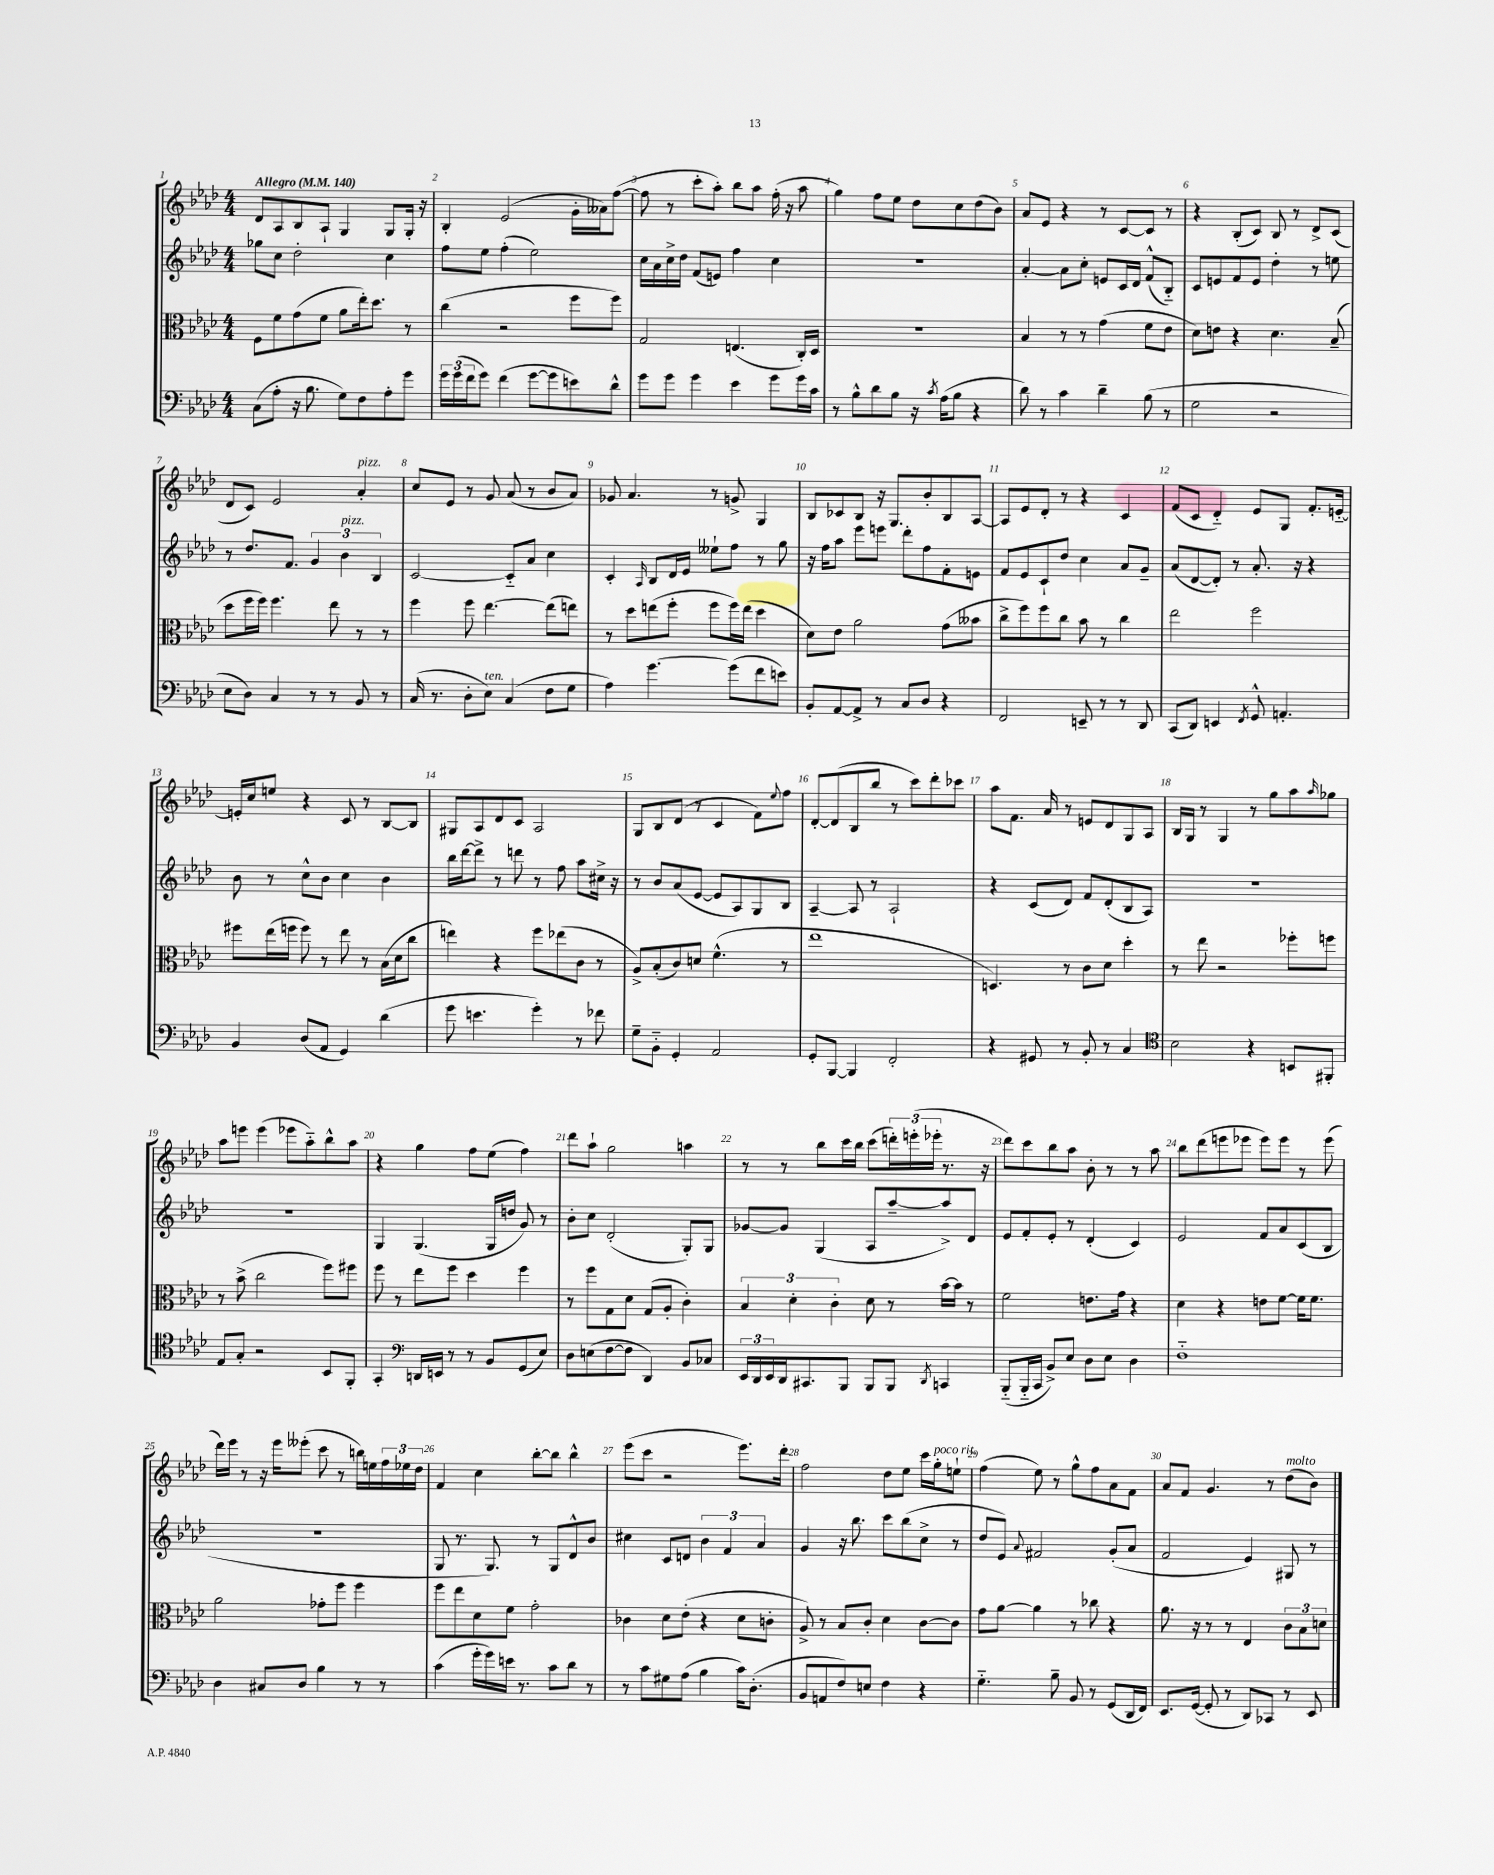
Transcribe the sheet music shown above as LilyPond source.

<<
\new StaffGroup <<
\new Staff = "s0" {
    \clef treble \key aes \major \numericTimeSignature \time 4/4 \tempo "Allegro" 4 = 140
    des'8 aes8 bes8 aes8-! g4 g8 g16-. r16 |
    bes4-. ees'2( g'16-. aeses'16) f''8~( |
    f''8 r8 c'''8-. aes''8-.) bes''8 aes''8 f''16-.( r16 aes''8 |
    g''4) f''8 ees''8 des''8 c''8 des''8( bes'8) |
    aes'8 ees'8 r4 r8 c'8~ c'8 r8 |
    r4 bes8-.( c'8) bes8 r8 des'8-> c'8( |
    des'8 c'8) ees'2 aes'4-.^\markup { \italic "pizz." } |
    c''8 ees'8 r8 g'8 aes'8( r8 bes'8 aes'8) |
    ges'8 aes'4. r8 g'8-> g4 |
    bes8 ces'8 bes8 r16 g8. bes'8-. bes8 aes8~ |
    aes8 ees'8 des'8-. r8 r4 c'4 |
    f'8( c'8 des'4-_) ees'8 g8 f'8.-. e'16~-_ |
    e'16-. c''16 e''8 r4 c'8 r8 bes8~ bes8 |
    gis8 aes8 des'8 c'8 aes2 |
    g8 bes8 des'8( r8 c'4 f'8) \appoggiatura { ees''8 } f''8 |
    des'8~-. des'8( bes8 bes''8 r8 c'''8) des'''8-. ces'''8 |
    aes''8 f'8. aes'16 r8 e'8 des'8 g8 aes8 |
    bes16 g16 r8 g4 r8 g''8 aes''8 \grace { aes''16 } ges''8 |
    aes''8 e'''8 e'''4( ees'''8 aes''8-_) bes''8-^ aes''8 |
    r4 g''4 f''8 ees''8( f''4) |
    des'''8 aes''8-! g''2 a''4 |
    r8 r8 bes''8 c'''16 bes''16 c'''8( \tuplet 3/2 { d'''16-.) e'''16-.( ees'''16-. } r8. r16 |
    des'''8) c'''8 bes''8 aes''8 bes'8-. r8 r8 aes''8 |
    bes''8 des'''8( e'''8 ees'''8 ees'''8) ees'''8 r8 ees'''8( |
    des'''16) ees'''16 r8 r16 ees'''16 eeses'''8-.( c'''8 r8 b''16) e''16 \tuplet 3/2 { f''16 ees''16 des''16 } |
    f'4 c''4 bes''8~-. bes''8 bes''4-^ |
    ees'''8( c'''8 r2 ees'''8.) des'''16-. |
    f''2 des''8 ees''8 c'''16 g''16-.^\markup { \italic "poco rit." } e''8-! |
    f''4( ees''8) r8 g''8-^ f''8 aes'8 f'8 |
    aes'8 f'8 g'4. r8 des''8^\markup { \italic "molto" }( bes'8) \bar "|." |
}
\new Staff = "s1" {
    \clef treble \key aes \major \numericTimeSignature \time 4/4
    ges''8 c''8 des''2-. c''4 |
    f''8 ees''8 f''4-.( ees''2) |
    c''16 aes'16 c''16-> des''16 f'8( e'8) f''4 c''4 |
    R1 |
    aes'4~-. aes'8 c''8-. e'8 c'16 des'16 f'8-^( bes8-_) |
    c'8 e'8 f'8 e'8 des''4-. r8 e''8 |
    r8 des''8. f'8. \tuplet 3/2 { g'4 bes'4^\markup { \italic "pizz." } bes4 } |
    c'2~ c'8-_ aes'8 c''4 |
    c'4-. \grace { aes16 } bes8 des'16 ees'16 eeses''8-! f''8 r8 g''8 |
    r16 f''16 aes''8 ees'''8 e'''8 des'''8-. f''8 f'8-. e'8 |
    f'8 ees'8 c'8-! des''8 c''4 aes'8 g'8-- |
    aes'8( des'8~ des'8-.) r8 aes'8.-. r16 r4 |
    bes'8 r8 c''8-^ bes'8 c''4 bes'4 |
    bes''16 des'''16~ des'''8-> r8 d'''8 r8 f''8 aes''8 cis''16-> r16 |
    r8 bes'8 aes'8( ees'8~ ees'8 aes8) g8 bes8 |
    aes4~-- aes8 r8 aes2-! |
    r4 c'8( des'8) f'8 des'8-.( bes8 aes8) |
    R1 |
    R1 |
    g4 g4.( g16 d''16 g'8) r8 |
    bes'8-. c''8 des'2-.( g8-.) g8 |
    ges'8~ ges'8 g4( aes8 aes''8~-- aes''8->) des'8 |
    ees'8 f'8-. ees'8-. r8 des'4-.( c'4) |
    ees'2 f'8 aes'8 c'8( bes8 |
    R1 |
    g8 r8. g8.) r8 g8 des'8-^ bes'8 |
    cis''4 c'8 d'8 \tuplet 3/2 { bes'4 f'4 aes'4 } |
    g'4 r16 bes''8. c'''8 bes''8( c''8-> r8 |
    des''8 ees'8) \appoggiatura { aes'8 } fis'2 g'8-.( aes'8 |
    f'2 ees'4) gis8 r8 \bar "|." |
}
\new Staff = "s2" {
    \clef alto \key aes \major \numericTimeSignature \time 4/4
    f8 f'8 g'8( f'8 aes'8 ees''16-.) des''8. r8 |
    c''4( r2 f''8 f''8) |
    g2 e4.( c16-.) des16 |
    R1 |
    bes4 r8 r8 g'4( f'8 ees'8 |
    des'8) e'8 r4 des'4. bes8--( |
    des''8 f''16 f''16) f''4. ees''8 r8 r8 |
    f''4 f''8 ees''4.~ ees''8( e''8) |
    r8 des''8 e''8( f''8-. f''8 f''16) e''16( des''4 |
    des'8) ees'8 aes'2 g'8( beses'8 |
    c''8-> f''8) f''8 c''8 bes'8 r8 c''4 |
    ees''2 f''2 |
    fis''8 ees''16( f''16 f''8) r8 ees''8 r8 bes16( des'16 c''8 |
    e''4) r4 f''8 ees''8( c'8 r8 |
    aes8->) bes8-.( c'8) d'8 f'4.-^( r8 |
    ees''1 |
    d4.) r8 c'8 des'8 des''4-. |
    r8 ees''8 r2 fes''8-. f''8 |
    r8 bes'8->( c''2 f''8) fis''8 |
    f''8 r8 ees''8 f''8 des''4 f''4 |
    r8 f''8 g8 des'8 g8( aes8-. c'4-.) |
    \tuplet 3/2 { bes4 des'4-. c'4-. } des'8 r8 bes'16~ bes'16 r8 |
    f'2 e'8. g'16 r4 |
    des'4 r4 e'8 f'8~ f'16 f'8. |
    aes'2 ges'8-. f''8 f''4 |
    f''8 ees''8 des'8 f'8 g'2-. |
    ces'4 des'8 ees'8-.( r4 des'8 c'8-. |
    aes8->) r8 bes8 c'8-. des'4 c'8~ c'8 |
    g'8 aes'8~ aes'4 r8 ces''8 r4 |
    aes'8. r16 r8 r8 ees4 \tuplet 3/2 { c'8 bes8 d'8 } \bar "|." |
}
\new Staff = "s3" {
    \clef bass \key aes \major \numericTimeSignature \time 4/4
    c8( aes8-. r16 bes8. g8) f8 aes8-. g'8 |
    \tuplet 3/2 { g'16 g'16( f'16 } g'8) f'4( g'8~ g'8 e'8) des'8-^ |
    g'8 g'8 g'4 ees'4 g'8 g'16 c'16 |
    r8 bes8-^ des'8 bes8 r16 \acciaccatura { c'8 } aes16( bes8 r4 |
    des'8) r8 c'4 des'4-- bes8( r8 |
    g2 r2 |
    ees8 des8) c4 r8 r8 bes,8 r8 |
    c16( r8. des8-. ees8^\markup { \italic "ten." }) c4( f8 g8 |
    aes4) g'4.~ g'8( f'8 e'8) |
    bes,8-. aes,8~ aes,8-> r8 c8 des8 r4 |
    f,2 e,8-- r8 r8 des,8 |
    c,8( des,8) e,4 \acciaccatura { f,8 } g,8-^ a,4.-. |
    bes,4 des8( aes,8 g,4) des'4( |
    g'8 e'4. g'4-.) r8 fes'8 |
    g8-- bes,8-_ g,4-. aes,2 |
    g,8-. bes,,8~ bes,,4 f,2-. |
    r4 gis,8 r8 bes,8-. r8 c4 |
    \clef tenor bes2 r4 b,8 fis,8-. |
    ees8 g8-. r2 bes,8 f,8-. |
    g,4-. \clef bass d,16 e,16 r8 r8 bes,8 g,8( ees8) |
    des8 e8( f8~ f8 des,4) bes,8 ces8 |
    \tuplet 3/2 { ees,16 des,16 ees,16 } des,16 cis,8. bes,,8 bes,,8 bes,,8 \acciaccatura { des,8 } c,4 |
    bes,,8-_( bes,,16-_ c,16 bes,8->) ees8 des8 ees8 des4 |
    f1-_ |
    des4 cis8 des8 bes4 r8 r8 |
    c'4( g'16-. g'16) e'16 r8. c'8 des'8 r8 |
    r8 c'8 gis8 aes8( bes4 c'16) des8.-.( |
    bes,8 a,8 f8) e8 f4 r4 |
    g4.-_ bes8-- bes,8 r8 g,8( des,16 f,16) |
    ees,8. g,16~( g,8-. r8 des,8) ces,8 r8 ees,8 \bar "|." |
}
>>
>>
\layout { \context { \Score \override BarNumber.break-visibility = ##(#f #t #t) barNumberVisibility = #all-bar-numbers-visible } }
